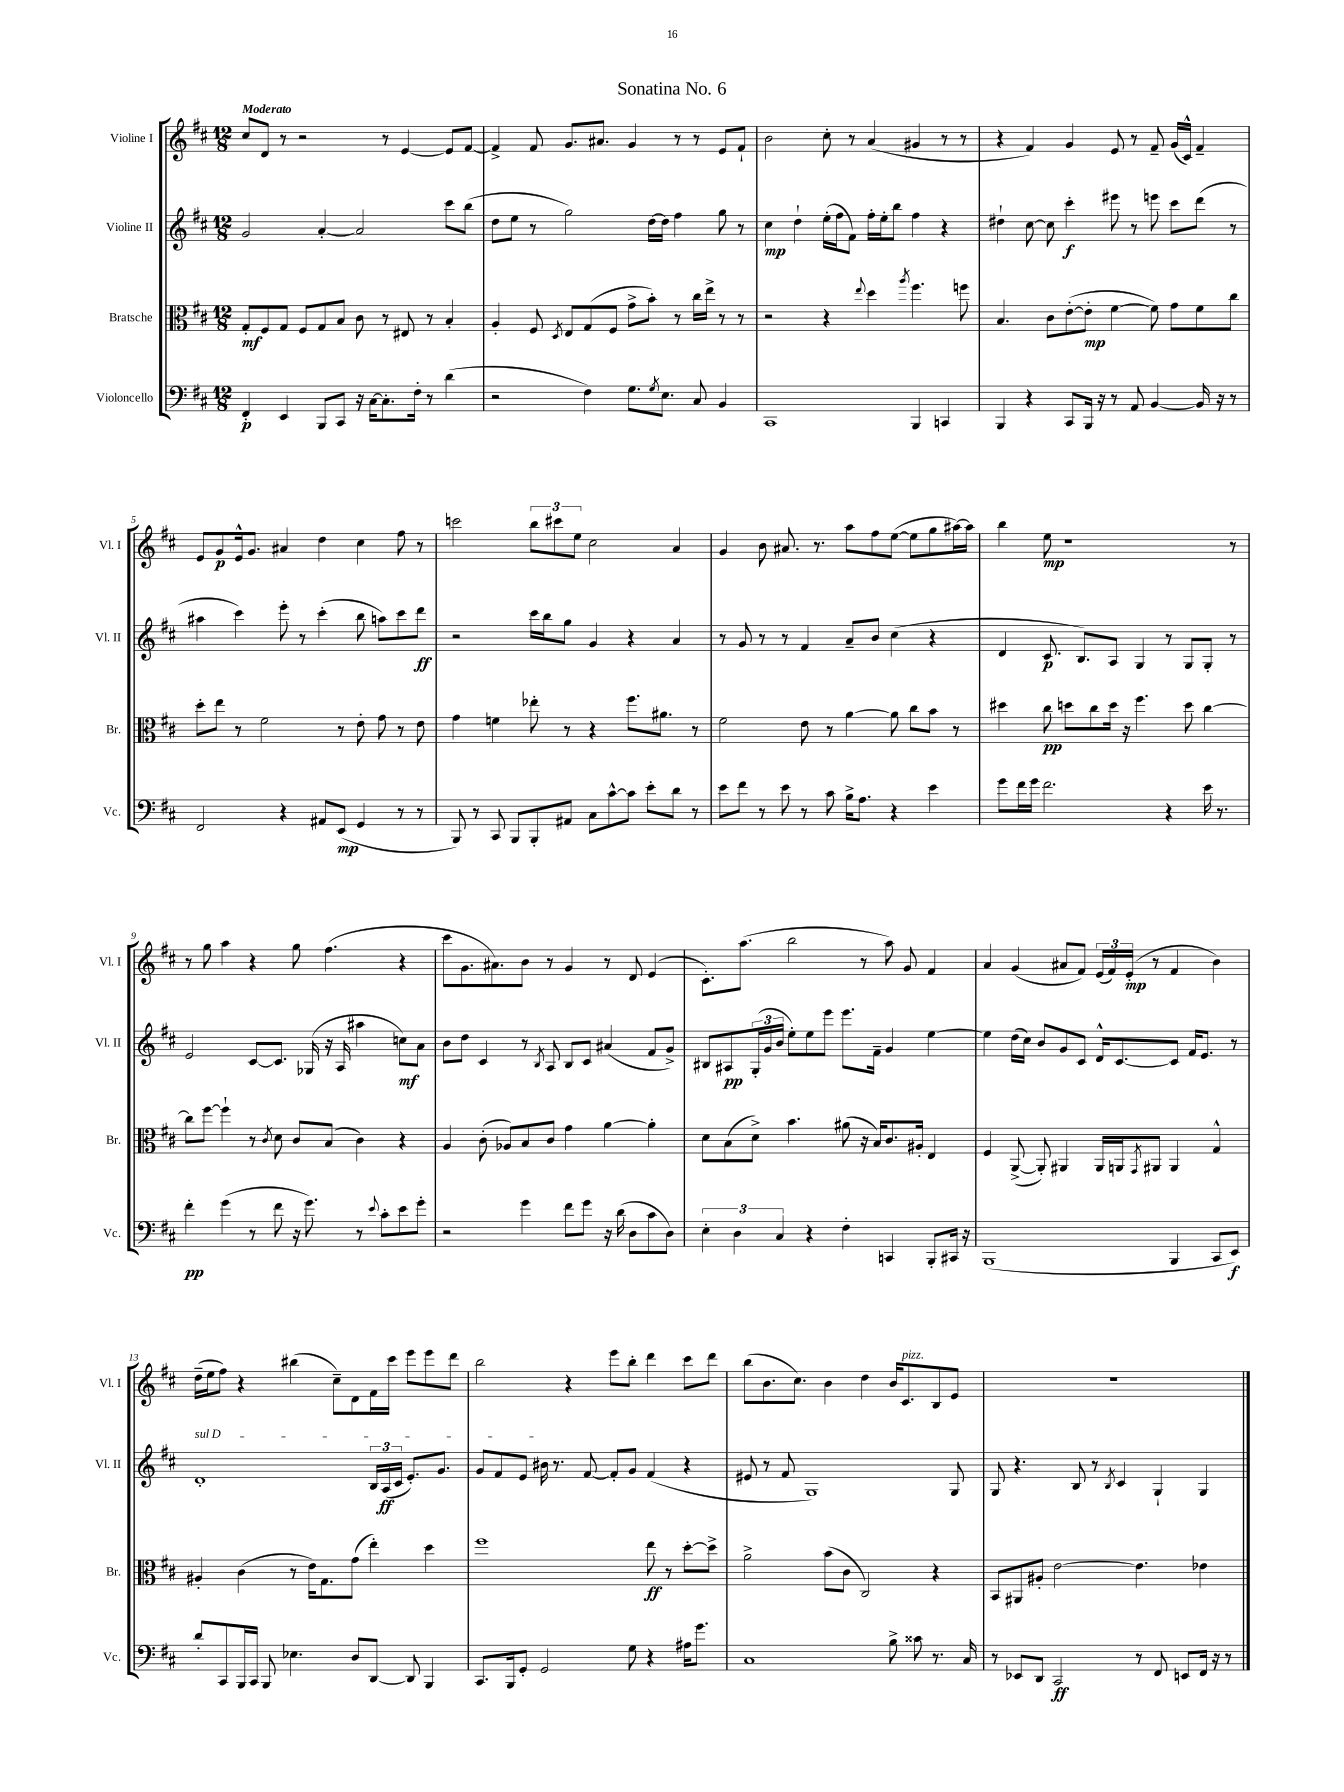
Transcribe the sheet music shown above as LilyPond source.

\header { title = "Sonatina No. 6" }
<<
\new StaffGroup <<
\new Staff = "s0" \with { instrumentName = "Violine I" shortInstrumentName = "Vl. I" } {
    \clef treble \key d \major \numericTimeSignature \time 12/8 \tempo "Moderato"
    cis''8 d'8 r8 r2 r8 e'4~ e'8 fis'8~ |
    fis'4-> fis'8 g'8. ais'8. g'4 r8 r8 e'8 fis'8-! |
    b'2 cis''8-. r8 a'4( gis'4 r8 r8 |
    r4 fis'4) g'4 e'8 r8 fis'8-- g'16( cis'16-^) fis'4-- |
    e'8 g'8\p e'16-^ g'8. ais'4 d''4 cis''4 fis''8 r8 |
    c'''2 \tuplet 3/2 { b''8 cis'''8 e''8 } cis''2 a'4 |
    g'4 b'8 ais'8. r8. a''8 fis''8 e''8~( e''8 g''8 ais''16~) ais''16 |
    b''4 e''8\mp r1 r8 |
    r8 g''8 a''4 r4 g''8 fis''4.( r4 |
    cis'''8 g'8. ais'8.) b'8 r8 g'4 r8 d'8 e'4( |
    cis'8.-.) a''8.( b''2 r8 a''8) g'8 fis'4 |
    a'4 g'4( ais'8 fis'8) \tuplet 3/2 { e'16( fis'16) e'16-.\mp( } r8 fis'4 b'4) |
    d''16--( e''16 fis''8) r4 bis''4( cis''8--) d'8 fis'16 cis'''16 e'''8 e'''8 d'''8 |
    b''2 r4 e'''8 b''8-. d'''4 cis'''8 d'''8 |
    b''8( b'8. cis''8.) b'4 d''4 b'16 cis'8.^\markup { \italic "pizz." } b8 e'8 |
    R1. \bar "|." |
}
\new Staff = "s1" \with { instrumentName = "Violine II" shortInstrumentName = "Vl. II" } {
    \clef treble \key d \major \numericTimeSignature \time 12/8
    g'2 a'4~-. a'2 cis'''8 b''8( |
    d''8 e''8 r8 g''2) d''16~ d''16 fis''4 g''8 r8 |
    cis''4\mp d''4-! e''16-.( fis''16 fis'8) fis''16-. e''16-. b''8 fis''4 r4 |
    dis''4-! cis''8~ cis''8 cis'''4-.\f eis'''8 r8 e'''8 cis'''8 d'''8( r8 |
    ais''4 cis'''4) e'''8-. r8 cis'''4-.( b''8 a''8) cis'''8 d'''8\ff |
    r2 cis'''16 b''16 g''8 g'4 r4 a'4 |
    r8 g'8 r8 r8 fis'4 a'8-- b'8 cis''4( r4 |
    d'4 cis'8.\p b8.) a8 g4 r8 g8 g8-. r8 |
    e'2 cis'8~ cis'8. ges16( r16 a16 ais''4 c''8\mf) a'8 |
    b'8 d''8 cis'4 r8 \acciaccatura { b8 } a8 b8 cis'8 ais'4( fis'8 g'8->) |
    bis8 ais8\pp \tuplet 3/2 { g16-.( g'16 b'16 } e''8-.) e''8 e'''8 e'''8. fis'16-- g'4 e''4~ |
    e''4 d''16( cis''16) b'8 g'8 cis'8 d'16-^ cis'8.~ cis'8 fis'16 e'8. r8 |
    \once \override TextSpanner.bound-details.left.text = \markup { \italic "sul D" } d'1-.\startTextSpan \tuplet 3/2 { b16 a16\ff( cis'16 } e'8.-.) g'8. |
    g'8 fis'8 e'8 bis'16\stopTextSpan r8. fis'8~ fis'8-. g'8 fis'4( r4 |
    eis'8 r8 fis'8 g1) g8 |
    g8 r4. b8 r8 \acciaccatura { b8 } cis'4 g4-! g4 \bar "|." |
}
\new Staff = "s2" \with { instrumentName = "Bratsche" shortInstrumentName = "Br." } {
    \clef alto \key d \major \numericTimeSignature \time 12/8
    g8-.\mf fis8 g8 fis8 g8 b8 cis'8 r8 eis8 r8 b4-. |
    a4-. fis8 \acciaccatura { d8 } e8 g8( fis8 g'8-> b'8-.) r8 cis''16 e''16-> r8 r8 |
    r2 r4 \appoggiatura { e''8 } d''4 \acciaccatura { a''8 } fis''4. f''8 |
    b4. cis'8 e'8~-.( e'8-.\mp fis'4~ fis'8) g'8 fis'8 cis''8 |
    d''8-. e''8 r8 fis'2 r8 e'8-. g'8 r8 e'8 |
    g'4 f'4 ees''8-. r8 r4 fis''8. ais'8. r8 |
    fis'2 e'8 r8 a'4~ a'8 cis''8 b'8 r8 |
    dis''4 cis''8\pp d''8 cis''8 d''16 r16 fis''4. d''8 cis''4~ |
    cis''8 fis''8~ fis''4-! r8 \acciaccatura { cis'8 } d'8 cis'8 b8( cis'4) r4 |
    a4 cis'8-.( aes8) b8 cis'8 g'4 a'4~ a'4-. |
    d'8 b8( d'8->) b'4. ais'8( r16 b16) cis'8. ais16-. e4 |
    fis4 a,8~->( a,8-.) ais,4 ais,16 a,16 \acciaccatura { g,8 } ais,8 ais,4 g4-^ |
    ais4-. cis'4( r8 e'16) g8. g'8( e''4-.) d''4 |
    fis''1 e''8\ff r8 d''8~-. d''8-> |
    a'2-> b'8( cis'8 cis2) r4 |
    b,8 ais,8 ais8-. e'2~ e'4. ees'4 \bar "|." |
}
\new Staff = "s3" \with { instrumentName = "Violoncello" shortInstrumentName = "Vc." } {
    \clef bass \key d \major \numericTimeSignature \time 12/8
    fis,4-.\p e,4 b,,8 cis,8 r16 cis16~ cis8.-. fis16-. r8 d'4( |
    r2 fis4) g8. \acciaccatura { g8 } e8. cis8 b,4 |
    cis,1 b,,4 c,4 |
    b,,4 r4 cis,8 b,,16 r16 r8 a,8 b,4~ b,16 r16 r8 |
    fis,2 r4 ais,8 e,8\mp( g,4 r8 r8 |
    b,,8) r8 cis,8 b,,8 b,,8-. ais,8 cis8 cis'8~-^ cis'8 e'8-. d'8 r8 |
    e'8 fis'8 r8 e'8 r8 cis'8 b16-> a8. r4 e'4 |
    g'8 fis'16 g'16 fis'2. r4 e'16 r8. |
    fis'4-.\pp g'4( r8 fis'8 r16 g'8.) r8 \appoggiatura { e'8 } cis'8-. e'8 g'8-. |
    r2 g'4 fis'8 g'8 r16 d'16( d8 cis'8 d8) |
    \tuplet 3/2 { e4-. d4 cis4 } r4 fis4-. c,4 b,,8-. cis,16 r16 |
    b,,1( b,,4 cis,8 e,8\f) |
    d'8-. cis,8 b,,16 cis,16 b,,8 ees4. d8 d,8~ d,8 b,,4 |
    cis,8. b,,16 g,8-. g,2 g8 r4 ais16 g'8. |
    cis1 b8-> cisis'8 r8. cis16 |
    r8 ees,8 d,8 cis,2\ff r8 fis,8 e,8 fis,16 r16 r8 \bar "|." |
}
>>
>>
